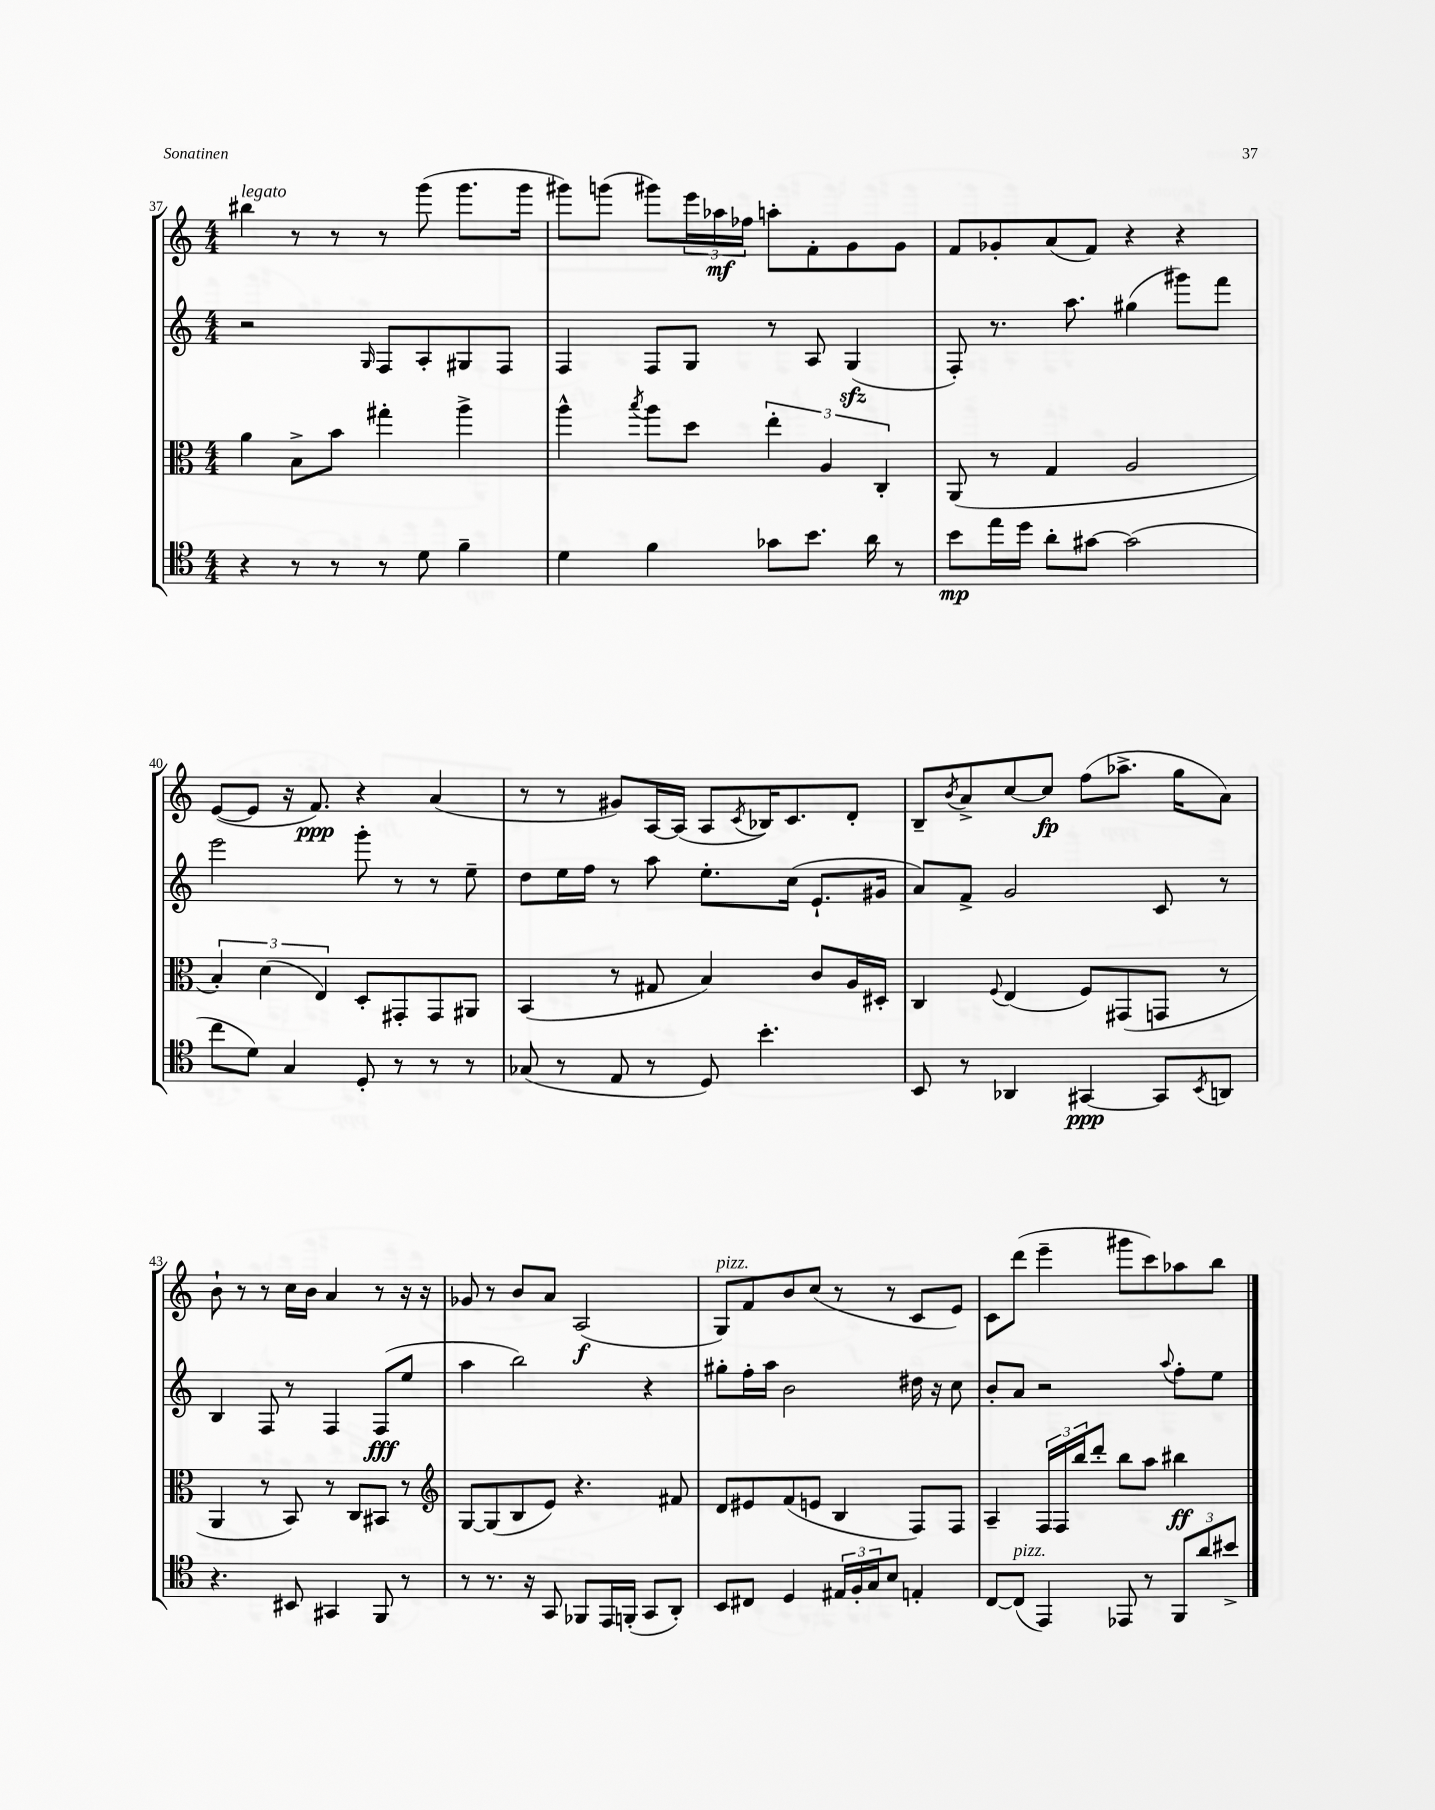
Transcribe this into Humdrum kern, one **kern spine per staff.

**kern	**dynam	**kern	**dynam	**kern	**dynam	**kern	**dynam
*part4	*part4	*part3	*part3	*part2	*part2	*part1	*part1
*staff4	*staff4	*staff3	*staff3	*staff2	*staff2	*staff1	*staff1
*clefC4	*	*clefC3	*	*clefG2	*	*clefG2	*
*k[]	*	*k[]	*	*k[]	*	*k[]	*
*M4/4	*	*M4/4	*	*M4/4	*	*M4/4	*
=37	=37	=37	=37	=37	=37	=37	=37
!	!	!	!	!	!	!LO:TX:a:i:t=legato	!
4r	.	4a\	.	2r	.	4bb#X\	.
8r	.	8B^\L	.	.	.	8r	.
8r	.	8b\J	.	.	.	8r	.
.	.	.	.	16qqG/	.	.	.
8r	.	4gg#X'\	.	8F/L	.	8r	.
8d\	.	.	.	8A'/	.	(8ggg\	.
4f~\	.	4aa^\	.	8G#X/	.	8.ggg\L	.
.	.	.	.	8F/J	.	.	.
.	.	.	.	.	.	16ggg\Jk	.
=38	=38	=38	=38	=38	=38	=38	=38
4d\	.	4aa^^\	.	4F/	.	8ggg#X\L)	.
.	.	.	.	.	.	(8gggn\J	.
.	.	8qbb/	.	.	.	.	.
4f\	.	8aa\L	.	8F/L	.	8ggg#X\L)	.
.	.	8dd\J	.	8G/J	.	24eee\L	.
.	.	.	.	.	.	24aa-X\	mf
.	.	.	.	.	.	24ff-X\JJ	.
8g-X\L	.	6ee'\	.	8r	.	8aan'\L	.
8.b\J	.	.	.	8A/	.	8f'\	.
.	.	6A/	.	.	.	.	.
.	.	.	.	(4Gzz/	.	8g\	.
16a\	.	.	.	.	.	.	.
.	.	6C'/	.	.	.	.	.
8r	.	.	.	.	.	8g\J	.
=39	=39	=39	=39	=39	=39	=39	=39
8b\L	mp	(8AA/	.	8F'/)	.	8f/L	.
16ee\L	.	8r	.	8.r	.	8g-X'/	.
16dd\JJ	.	.	.	.	.	.	.
8a'\L	.	4G/	.	.	.	(8a/	.
.	.	.	.	8.aa\	.	.	.
[8g#X\J	.	.	.	.	.	8f/J)	.
(2g#\]	.	2A/	.	(4gg#X\	.	4r	.
.	.	.	.	8ggg#X\L)	.	4r	.
.	.	.	.	8fff\J	.	.	.
!!LO:LB:g=z
=40	=40	=40	=40	=40	=40	=40	=40
8cc\L	.	6B'/)	.	2eee\	.	([8e/L	.
8d\J)	.	.	.	.	.	8e/J]	.
.	.	(6d\	.	.	.	.	.
4G/	.	.	.	.	.	16r	.
.	.	.	.	.	.	8.f/)	ppp
.	.	6E/)	.	.	.	.	.
8D'/	.	8D'/L	.	8ggg'\	.	4r	.
8r	.	8GG#X'/	.	8r	.	.	.
8r	.	8GG#/	.	8r	.	(4a/	.
8r	.	8AA#X/J	.	8ee~\	.	.	.
=41	=41	=41	=41	=41	=41	=41	=41
(8G-X/	.	(4BB/	.	8dd\L	.	8r	.
8r	.	.	.	16ee\L	.	8r	.
.	.	.	.	16ff\JJ	.	.	.
8E/	.	8r	.	8r	.	8g#X/L)	.
8r	.	8G#X/	.	8aa\	.	[16A/L	.
.	.	.	.	.	.	(16A/JJ]	.
8D/)	.	4B/)	.	8.ee'\L	.	8A/L	.
.	.	.	.	.	.	8qc/	.
4.b'\	.	.	.	.	.	16B-X/K)	.
.	.	.	.	(16cc\Jk	.	8.c/	.
.	.	8c/L	.	8.e`/L	.	.	.
.	.	16A/L	.	.	.	8d'/J	.
.	.	16D#X'/JJ	.	16g#X/Jk	.	.	.
=42	=42	=42	=42	=42	=42	=42	=42
8BB/	.	4C/	.	8a/L)	.	8B~/L	.
.	.	.	.	.	.	8qb/	.
8r	.	.	.	8f^/J	.	8a^/	.
.	.	8qqF/	.	.	.	.	.
4AA-X/	.	(4E/	.	2g/	.	[8cc/	.
.	.	.	.	.	.	8cc/J]	fp
[4GG#X/	ppp	8F/L)	.	.	.	(8ff\L	.
.	.	(8GG#X/	.	.	.	8.aa-X^\J	.
8GG#/L]	.	8GGn/J	.	8c/	.	.	.
.	.	.	.	.	.	16gg\KL	.
8qBB/	.	.	.	.	.	.	.
8AAn/J	.	8r	.	8r	.	8a\J)	.
!!LO:LB:g=z
=43	=43	=43	=43	=43	=43	=43	=43
4.r	.	4AA/	.	4B/	.	8b`\	.
.	.	.	.	.	.	8r	.
.	.	8r	.	8F/	.	8r	.
8BB#X/	.	8BB/)	.	8r	.	16cc\LL	.
.	.	.	.	.	.	16b\JJ	.
4GG#X/	.	8r	.	4F/	.	4a/	.
.	.	8C/L	.	.	.	.	.
8FF/	.	8BB#X/J	.	(8F/L	fff	8r	.
8r	.	8r	.	8ee/J	.	16r	.
.	.	.	.	.	.	16r	.
=44	=44	=44	=44	=44	=44	=44	=44
*	*	*clefG2	*	*	*	*	*
8r	.	[8G/L	.	4aa\	.	8g-X/	.
8.r	.	(8G/]	.	.	.	8r	.
.	.	8B/	.	2bb\)	.	8b/L	.
16r	.	.	.	.	.	.	.
8GG/	.	8e/J)	.	.	.	8a/J	.
8FF-X/L	.	4.r	.	.	.	(2A/	f
16EE/L	.	.	.	.	.	.	.
(16FFn'/JJ	.	.	.	.	.	.	.
8GG/L	.	.	.	4r	.	.	.
8AA'/J)	.	8f#X/	.	.	.	.	.
=45	=45	=45	=45	=45	=45	=45	=45
!	!	!	!	!	!	!LO:TX:a:i:t=pizz.	!
8BB/L	.	8d/L	.	8gg#X'\L	.	8G/L)	.
8C#X/J	.	8e#X/	.	16ff'\L	.	8f/	.
.	.	.	.	16aa\JJ	.	.	.
4D/	.	(8f/	.	2b\	.	8b/	.
.	.	8en/J	.	.	.	(8cc/J	.
24E#X/LL	.	4B/	.	.	.	8r	.
24F'/	.	.	.	.	.	.	.
24G/J	.	.	.	.	.	.	.
8B/J	.	.	.	.	.	8r	.
4En'/	.	8F/L)	.	16dd#X\	.	8c/L	.
.	.	.	.	16r	.	.	.
.	.	8F/J	.	8cc\	.	8e/J)	.
=46	=46	=46	=46	=46	=46	=46	=46
[8C/L	.	4A~/	.	8b'/L	.	8c\L	.
!LO:TX:a:i:t=pizz.	!	!	!	!	!	!	!
(8C/J]	.	.	.	8a/J	.	(8ddd\J	.
4EE/)	.	24F/LL	.	2r	.	4eee~\	.
.	.	24F/	.	.	.	.	.
.	.	24bb/J	.	.	.	.	.
.	.	8ddd'/J	.	.	.	.	.
8EE-X/	.	8bb\L	.	.	.	8ggg#X\L	.
8r	.	8aa\J	.	.	.	8ccc\)	.
.	.	.	.	8qqaa/	.	.	.
12FF/L	.	4bb#X\	ff	8ff'\L	.	8aa-X\	.
12a/	.	.	.	.	.	.	.
.	.	.	.	8ee\J	.	8bb\J	.
12b#X^/J	.	.	.	.	.	.	.
==	==	==	==	==	==	==	==
*-	*-	*-	*-	*-	*-	*-	*-
